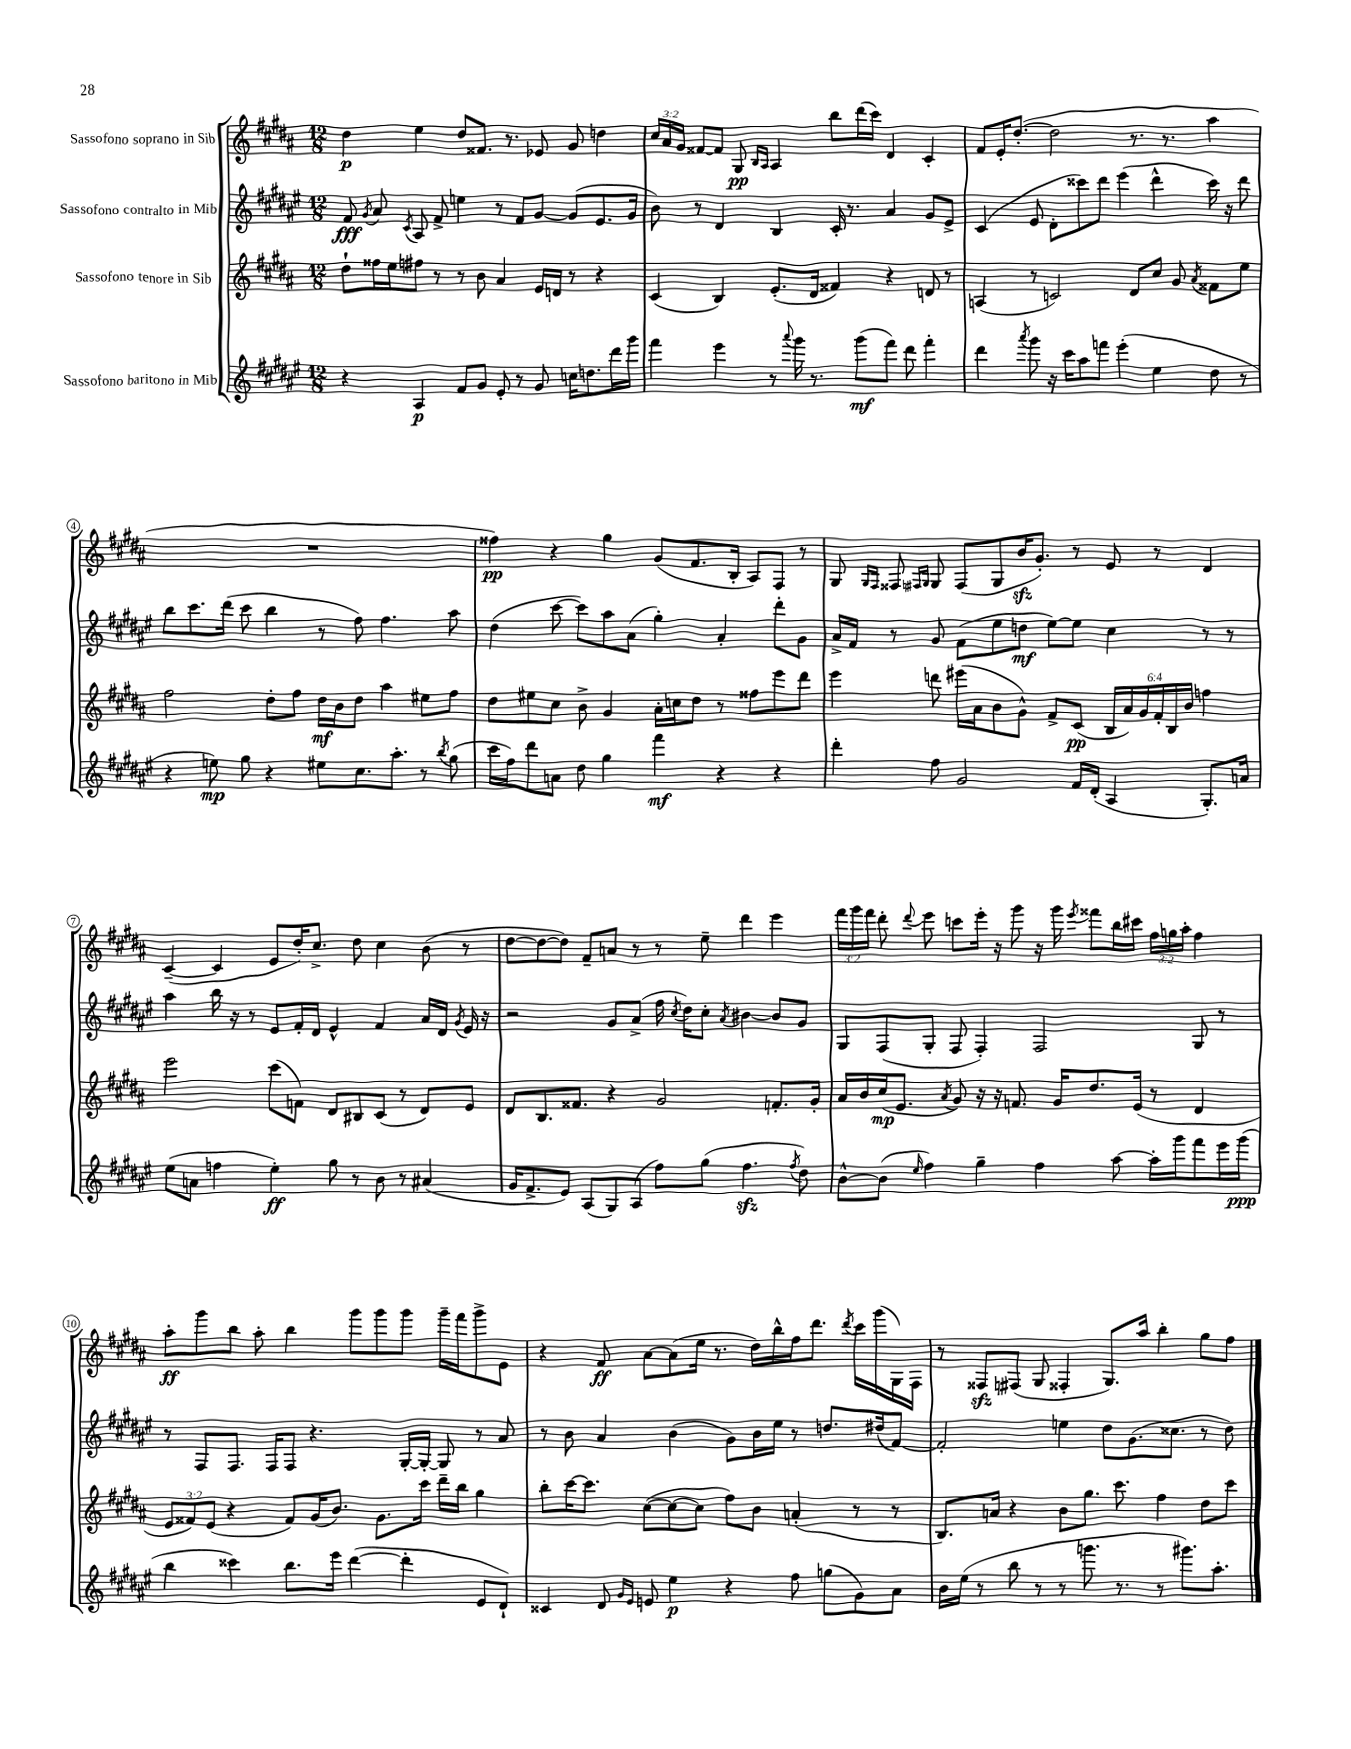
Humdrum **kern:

**kern	**kern	**kern	**kern
*staff4	*staff3	*staff2	*staff1
*clefG2	*clefG2	*clefG2	*clefG2
*k[f#c#g#d#a#e#]	*k[f#c#g#d#a#]	*k[f#c#g#d#a#e#]	*k[f#c#g#d#a#]
*M12/8	*M12/8	*M12/8	*M12/8
4r	8dd#`	8f#	4dd#
.	.	8qg#	.
.	16ff##	8a#	.
.	16ee	.	.
.	.	8qc#	.
4A#	8ff#	8A#	4ee
.	8r	8f#^	.
8f#	8r	4ee	8dd#
8g#	8b	.	8.f##
8e#'	4a#	8r	.
.	.	.	8.r
8r	.	8f#	.
8g#	16e	[8g#	8e-
.	16d	.	.
16cc	8r	(8g#]	8g#
8.dd	.	.	.
.	4r	8.e#	4dd
16ddd#	.	.	.
16ggg#	.	16g#	.
=	=	=	=
4fff#	(4c#	8b)	24cc#
.	.	.	24a#
.	.	.	24g#
.	.	8r	[8f##
4eee#	4B)	4d#	8f##]
.	.	.	8G#
.	.	.	16qqB
.	.	.	16qqA#
8r	(8.e'	4B	4A#
8qqaaa#	.	.	.
16ggg#	.	.	.
8.r	16d#	.	.
.	4f##)	16c#'	8bb
.	.	8.r	.
(8ggg#	.	.	(16ddd#
.	.	.	16ccc#)
8fff#)	4r	4a#	4d#
8ddd#	.	.	.
4fff#'	8d	8g#	4c#'
.	8r	8e#^	.
=	=	=	=
4ddd#	(4A	(4c#	8f#
.	.	.	16e'
.	.	.	([8.dd#'
8qaaa#	.	.	.
8ggg#	8r	8e#	.
16r	2c)	8d#'	2dd#]
16ccc#	.	.	.
8aa#	.	8ccc##)	.
8fff	.	8ddd#	.
(4eee#'	.	(4eee#	.
.	8d#	.	8.r
4ee#	8cc#	4ddd#^^	.
.	.	.	8.r
.	8g#	.	.
.	8qa#	.	.
8dd#	8f##	16ccc##)	4aa#
.	.	16r	.
8r	8ee	8ddd#	.
=	=	=	=
4r	2ff#	8bb	1.r
.	.	8.ccc#	.
8ee)	.	.	.
.	.	(16ddd#	.
8gg#	.	8ccc#	.
4r	8dd#'	4bb	.
.	8ff#	.	.
8ee#	16dd#	8r	.
.	16b	.	.
8.cc#	8dd#	8ff#)	.
.	4aa#	4.ff#	.
8.aa#'	.	.	.
8r	8ee#	.	.
8qbb	.	.	.
(8gg#	8ff#	8aa#	.
=	=	=	=
16ccc#	8dd#	(4dd#	4ff##)
16ff#)	.	.	.
8ddd#	8ee#	.	.
8a	8cc#	[8ccc#	4r
8dd#	8b^	8ccc#])	.
4gg#	4g#	8aa#	4gg#
.	.	(8a#	.
4fff#	16a#'	4gg#')	(8g#
.	16cc	.	.
.	8dd#	.	8.f#
4r	8r	4a#'	.
.	.	.	16B'
.	8ff##	.	8A#)
4r	8eee	8ddd#'	8F#
.	8ddd#	8g#	8r
=	=	=	=
4ddd#'	4eee	16a#^	8G#
.	.	16f#	.
.	.	.	16qqG#
.	.	.	16qqF#
.	.	8r	8F##
.	.	.	16qqF#
.	.	.	16qqG#
8ff#	8ddd	8g#	8G#
2g#	(16eee#	(8f#	(8F#
.	16a#	.	.
.	8b	8ee#	8G#
.	8g#^^)	8dd	16b
.	.	.	8.g#')
.	8f#^	[8ee#)	.
16f#	(8c#	8ee#]	8r
(16d#'	.	.	.
4A#	24B	4cc#	8e
.	24a#)	.	.
.	24g#	.	.
.	24f#'	.	8r
.	24B	.	.
.	24b	.	.
8.G#')	4ff	8r	4d#
.	.	8r	.
16a	.	.	.
=	=	=	=
(8ee#	2eee	4aa#	([4c#~
8a	.	.	.
4ff	.	16bb	4c#]
.	.	16r	.
.	.	8r	.
4ee#')	(8ccc#	8e#	8e
.	8f)	16f#'	16dd#')
.	.	16d#	8.cc#^
8gg#	8d#	4e#^^	.
8r	8B#	.	8dd#
8b	(8c#	4f#	4cc#
8r	8r	.	.
(4a#	8d#)	16a#	(8b
.	.	16d#	.
.	.	8qg#	.
.	8e	16e#	8r
.	.	16r	.
=	=	=	=
16g#	8d#	2r	[8dd#
8.f#^	.	.	.
.	8.B	.	8dd#_
8e#)	.	.	8dd#])
.	8.f##	.	.
(8A#	.	.	8f#~
8G#)	4r	8g#	8a
(8A#	.	(8a#^	8r
8ff#)	2g#	16ff#	8r
.	.	8qcc#	.
.	.	16dd#)	.
(8gg#	.	8cc#'	8ee~
.	.	8qa#	.
4.ff#	.	[4b#	4ddd#
.	8.f'	8b#]	4eee
8qff#	.	.	.
8dd#)	.	8g#	.
.	16g#'	.	.
=	=	=	=
[8b^^	16a#	8G#	24fff#
.	.	.	24ggg#
.	16b	.	.
.	.	.	24fff#
(8b]	(16cc#	(8F#	8ddd#'
.	8.e	.	.
16qqee#	.	.	8qqddd#
4ff#)	.	8G#'	8eee
.	8qa#	.	.
.	8g#)	8F#	8ccc
4gg#~	16r	4F#')	16eee'
.	16r	.	16r
.	8.f	.	8ggg#
4ff#	.	2F#	16r
.	16g#	.	16ggg#
.	.	.	8qeee
.	8.dd#	.	8fff##
[8aa#	.	.	16bb
.	(16e	.	16ccc#
16aa#']	8r	.	24ff#
.	.	.	24gg
16ggg#	.	.	.
.	.	.	24aa#'
8fff#	4d#	8G#	4ff#
16eee#	.	8r	.
(16ggg#	.	.	.
=	=	=	=
4bb	12e	8r	8aa#'
.	12f##)	.	.
.	.	8F#	8ggg#
.	(12e	.	.
4ccc##)	4r	8.F#	8bb
.	.	.	8aa#'
.	.	16F#	.
8.bb	8f##)	8F#	4bb
.	(16g#	4.r	.
16eee#	8.b)	.	.
([4ddd#	.	.	8ggg#
.	8.g#	.	8ggg#
4ddd#']	.	[16G#'	8ggg#
.	16ccc#	16G#'_	.
.	16ddd#~	8G#]	16ggg#~
.	16bb	.	16fff#
8e#	4gg#	8r	8ggg#^
8d#`)	.	8a#	8e
=	=	=	=
4c##	8bb'	8r	4r
.	[16ccc#	8b	.
.	8.ccc#]	.	.
8d#	.	4a#	8f#
16qqg#	.	.	.
16qqe#	.	.	.
8e	([8cc#	.	[8a#
4ee#	8cc#_	(4b	(8a#]
.	8cc#]	.	16ee
.	.	.	8.r
4r	8ff#)	8g#)	.
.	8b	16b	16dd#)
.	.	16ee#	16bb^^
8ff#	(4a'	8r	16ff#
.	.	.	8.ddd#
(8gg	.	8.dd	.
.	.	.	8qddd#
8g#)	8r	.	16ccc#
.	.	(16dd#	(16ggg#
8a#	8r	[8f#)	16G#)
.	.	.	16F#
=	=	=	=
16b	8.B)	2f#']	8r
(16ee#	.	.	.
8r	.	.	8F##
.	16a	.	.
8bb	4r	.	(8F#
8r	.	.	8G#
8r	8b	4ee	4F##'
8.ggg	8.gg#	.	.
.	.	8dd#	8.G#)
8.r	8.ccc#	.	.
.	.	(8.g#	.
.	.	.	16aa#
8r	4ff#	.	4bb'
.	.	8.cc##	.
8.ggg#)	.	.	.
.	8dd#	8r	8gg#
8.aa#'	.	.	.
.	8ccc#	8dd#)	8ff#
==	==	==	==
*-	*-	*-	*-
